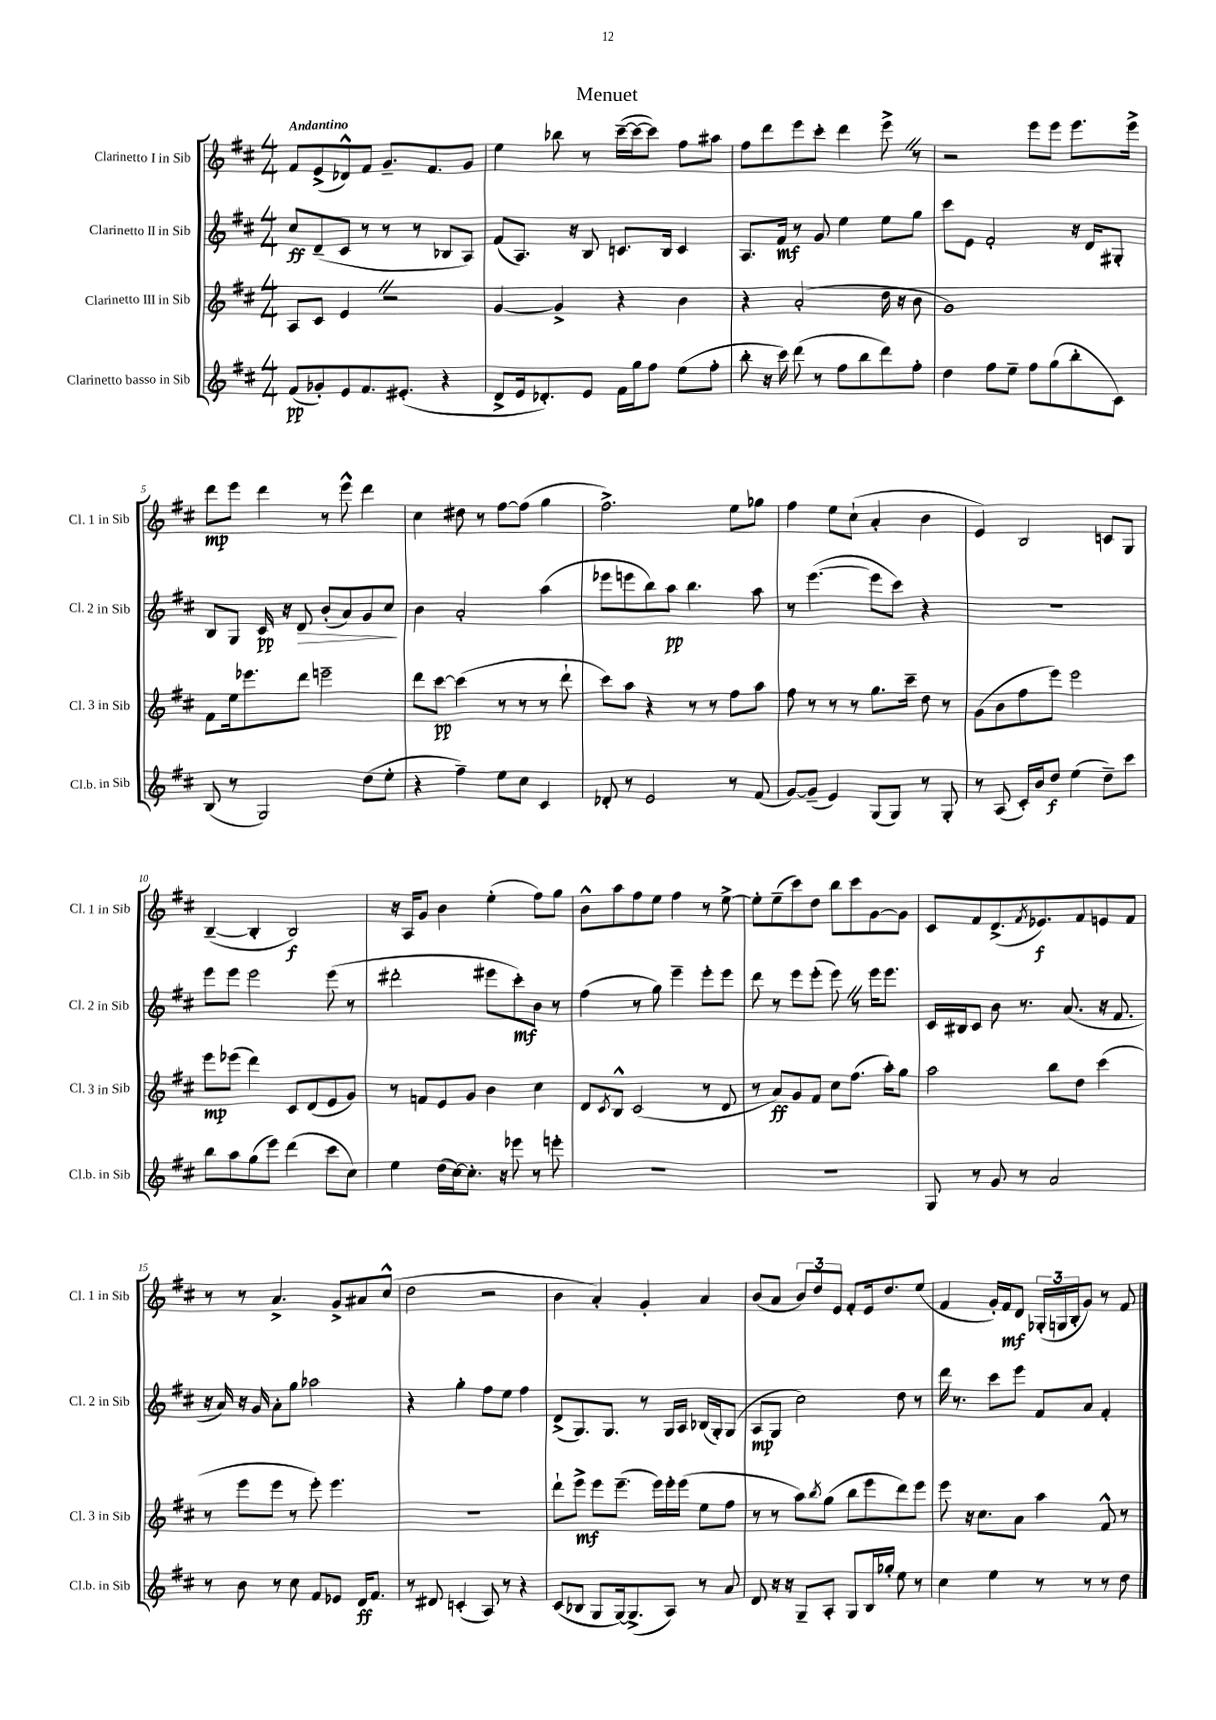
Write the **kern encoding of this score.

**kern	**dynam	**kern	**dynam	**kern	**dynam	**kern	**dynam
*part4	*part4	*part3	*part3	*part2	*part2	*part1	*part1
*staff4	*staff4	*staff3	*staff3	*staff2	*staff2	*staff1	*staff1
*I"Clarinetto basso in Sib	*	*I"Clarinetto III in Sib	*	*I"Clarinetto II in Sib	*	*I"Clarinetto I in Sib	*
*I'Cl.b. in Sib	*	*I'Cl. 3 in Sib	*	*I'Cl. 2 in Sib	*	*I'Cl. 1 in Sib	*
*clefG2	*	*clefG2	*	*clefG2	*	*clefG2	*
*k[f#c#]	*	*k[f#c#]	*	*k[f#c#]	*	*k[f#c#]	*
*M4/4	*	*M4/4	*	*M4/4	*	*M4/4	*
=1	=1	=1	=1	=1	=1	=1	=1
!	!	!	!	!	!	!LO:TX:a:B:t=Andantino	!
(8f#/L	pp	8A/L	.	8cc#/L	ff	8f#/L	.
8g-X'/)	.	8c#/J	.	(8d~/	.	(8e^/	.
8e/	.	4eZ/	.	8c#/J	.	8d-X^^/)	.
8.f#/	.	.	.	8r	.	8f#/J	.
.	.	2r	.	8r	.	8.g~/L	.
(8.e#X'/J	.	.	.	.	.	.	.
.	.	.	.	8r	.	.	.
.	.	.	.	.	.	8.f#/	.
4r	.	.	.	8B-X/L	.	.	.
.	.	.	.	8A/J)	.	8g/J	.
=2	=2	=2	=2	=2	=2	=2	=2
8d^/L	.	[4g/	.	(8f#/L	.	4ee\	.
16e/k	.	.	.	8.A/J)	.	.	.
8.d-X'/)	.	.	.	.	.	.	.
.	.	4g^/]	.	.	.	8bb-X\	.
.	.	.	.	16r	.	.	.
8e/J	.	.	.	8B/	.	8r	.
16f#\LL	.	4r	.	8.cn/L	.	([16ccc#~\LL	.
16gg\J	.	.	.	.	.	16ccc#\J_	.
8ff#\J	.	.	.	.	.	8ccc#\J])	.
.	.	.	.	16B/Jk	.	.	.
(8ee\L	.	4b\	.	4c/	.	8ff#\L	.
8ff#'\J	.	.	.	.	.	8aa#X\J	.
=3	=3	=3	=3	=3	=3	=3	=3
8bb'\	.	4r	.	8.A/L	.	8ff#\L	.
16r	.	.	.	.	.	8ddd\	.
16ccc#\)	.	.	.	16f#/Jk	mf	.	.
(8ddd\	.	(2a'/	.	8r	.	8eee\	.
8r	.	.	.	8g/	.	8ccc#'\J	.
8ff#\L	.	.	.	4ee\	.	4ddd\	.
8bb\	.	.	.	.	.	.	.
8ddd\)	.	16dd\	.	8ee\L	.	8eee^Z\	.
.	.	16r	.	.	.	.	.
8ff#'\J	.	8b\	.	8gg\J	.	8r	.
=4	=4	=4	=4	=4	=4	=4	=4
4dd\	.	1g)	.	8ccc#\L	.	2r	.
.	.	.	.	8e\J	.	.	.
8ff#\L	.	.	.	2f#'/	.	.	.
8ee~\J	.	.	.	.	.	.	.
8ff#\L	.	.	.	.	.	8eee\L	.
(8gg\	.	.	.	.	.	8eee\J	.
8bb'\	.	.	.	16r	.	8.eee\L	.
.	.	.	.	16d/KL	.	.	.
8c#\J)	.	.	.	8G#X'/J	.	.	.
.	.	.	.	.	.	16eee^\Jk	.
!!LO:LB:g=z
=5	=5	=5	=5	=5	=5	=5	=5
(8B/	.	8f#\L	.	8B/L	.	8ddd\L	mp
8r	.	16ee\k	.	8G/J	.	8eee\J	.
.	.	8.eee-X\	.	.	.	.	.
2G/)	.	.	.	16c#/	pp	4ddd\	.
.	.	.	.	16r	.	.	.
!	!	!	!	!	!LO:HP:b	!	!
.	.	8ddd\J	.	8d/	>	.	.
.	.	2eeen~\	.	(8b'/L	.	8r	.
.	.	.	.	8a/)	.	8eee^^\	.
(8dd\L	.	.	.	8g/	.	4ddd\	.
8ee'\J	.	.	.	8cc#/J	.	.	.
.	.	.	.	.	]	.	.
=6	=6	=6	=6	=6	=6	=6	=6
4r	.	8ddd\L	.	4b\	.	4cc#\	.
.	.	[8ccc#\J	pp	.	.	.	.
4ff#~\)	.	(4ccc#\]	.	2a'/	.	8dd#X\	.
.	.	.	.	.	.	8r	.
8ee\L	.	8r	.	.	.	[8ff#\L	.
8cc#\J	.	8r	.	.	.	(8ff#\J]	.
4c#/	.	8r	.	(4aa\	.	4gg\	.
.	.	8ddd`\	.	.	.	.	.
=7	=7	=7	=7	=7	=7	=7	=7
8d-X'/	.	8ccc#\L)	.	8eee-X\L	.	2.ff#^\)	.
8r	.	8aa\J	.	8eeen\	.	.	.
2e/	.	4r	.	8bb\)	.	.	.
.	.	.	.	8aa\J	pp	.	.
.	.	8r	.	4.bb\	.	.	.
.	.	8r	.	.	.	.	.
8r	.	8ff#\L	.	.	.	8ee\L	.
(8f#/	.	8aa\J	.	8aa\	.	8gg-X\J	.
=8	=8	=8	=8	=8	=8	=8	=8
[8g/L)	.	8ff#\	.	8r	.	4ff#\	.
(8g~/J]	.	8r	.	([4.eee\	.	.	.
4e/)	.	8r	.	.	.	8ee\L	.
.	.	8r	.	.	.	(8cc#`\J	.
(8G/L	.	8.gg\L	.	8eee\L]	.	4a'/	.
8G/J)	.	.	.	8ccc#\J)	.	.	.
.	.	16ccc#~\Jk	.	.	.	.	.
8r	.	8dd\	.	4r	.	4b\	.
8G'/	.	8r	.	.	.	.	.
=9	=9	=9	=9	=9	=9	=9	=9
8r	.	(8g\L	.	1r	.	4e/)	.
(8A/	.	8b\	.	.	.	.	.
16c#'/LL)	.	8ff#\	.	.	.	2B/	.
16b/J	.	.	.	.	.	.	.
8dd/J	f	8eee\J)	.	.	.	.	.
(4ee\	.	2eee\	.	.	.	.	.
8dd~\L)	.	.	.	.	.	8cn/L	.
8ccc#\J	.	.	.	.	.	8G/J	.
!!LO:LB:g=z
=10	=10	=10	=10	=10	=10	=10	=10
8bb\L	.	8eee\L	mp	8eee\L	.	([4B~/	.
8aa\	.	(8eee-X\J	.	8eee\J	.	.	.
(8gg\	.	4ddd\)	.	2eee\	.	4B'/]	.
8eee\J)	.	.	.	.	.	.	.
(4ddd\	.	8c#/L	.	.	.	2B/)	f
.	.	(8d/	.	.	.	.	.
8ccc#\L	.	8e/	.	(8eee\	.	.	.
8cc#\J)	.	8g/J)	.	8r	.	.	.
=11	=11	=11	=11	=11	=11	=11	=11
4ee\	.	8r	.	2ddd#X'\	.	16r	.
.	.	.	.	.	.	16A/KL	.
.	.	8fn/L	.	.	.	8g/J	.
(16dd\LL	.	8e/	.	.	.	4b\	.
[16cc#\J)	.	.	.	.	.	.	.
8.cc#'\J]	.	8g/J	.	.	.	.	.
.	.	4b\	.	8eee#X\L	.	(4ee'\	.
16r	.	.	.	.	.	.	.
8eee-X\	.	.	.	8ccc#'\)	mf	.	.
8r	.	4cc#\	.	8b\J	.	8ff#\L)	.
8eeen'\	.	.	.	8r	.	8gg\J	.
=12	=12	=12	=12	=12	=12	=12	=12
1r	.	8d/L	.	(4ff#\	.	8b^^\L	.
.	.	8qc#/	.	.	.	.	.
.	.	8B^^/J	.	.	.	8aa\	.
.	.	(2c#/	.	8r	.	8ff#\	.
.	.	.	.	8gg\)	.	8ee\J	.
.	.	.	.	4eee~\	.	4ff#\	.
.	.	8r	.	8eee'\L	.	8r	.
.	.	8d/	.	8eee\J	.	[8ee^\	.
=13	=13	=13	=13	=13	=13	=13	=13
1r	.	8r	.	8ddd\	.	8ee'\L]	.
.	.	8a/L)	ff	8r	.	(8ee~\	.
.	.	8g/	.	8eee\L	.	8ccc#\)	.
.	.	8f#/J	.	(8eee'\J	.	8dd\J	.
.	.	8cc#\L	.	8eeeZ\)	.	8bb\L	.
.	.	(8.ff#\J	.	8r	.	8ccc#\	.
.	.	.	.	16eee\KL	.	[8g\	.
.	.	16aa'\KL)	.	8.eee\J	.	.	.
.	.	8gg\J	.	.	.	8g\J]	.
=14	=14	=14	=14	=14	=14	=14	=14
8G/	.	2aa\	.	16c#/LL	.	8c#/L	.
.	.	.	.	16B#X/J	.	.	.
8r	.	.	.	8c#/J	.	8f#/	.
8g/	.	.	.	8b\	.	(8.d^/	.
8r	.	.	.	8.r	.	.	.
.	.	.	.	.	.	8qf#/	.
.	.	.	.	.	.	8.e-X/)	f
2a/	.	8bb\L	.	.	.	.	.
.	.	.	.	(8.a/	.	.	.
.	.	8dd\J	.	.	.	8f#/	.
.	.	(4ccc#\	.	16r	.	8en/	.
.	.	.	.	8.f#/	.	.	.
.	.	.	.	.	.	8f#/J	.
!!LO:LB:g=z
=15	=15	=15	=15	=15	=15	=15	=15
8r	.	8r	.	16r	.	8r	.
.	.	.	.	16a/)	.	.	.
8b\	.	8eee\L	.	16r	.	8r	.
.	.	.	.	16g/	.	.	.
8r	.	8eee\J	.	8a'\L	.	4.a^/	.
8cc#\	.	8r	.	8gg\J	.	.	.
8f#/L	.	8eee'\)	.	2aa-X\	.	.	.
8e-X/J	.	4.eee\	.	.	.	8g^/L	.
16d/KL	ff	.	.	.	.	8a#X/	.
8.f#/J	.	.	.	.	.	.	.
.	.	.	.	.	.	(8cc#^^/J	.
=16	=16	=16	=16	=16	=16	=16	=16
8r	.	1r	.	4r	.	2dd\	.
8d#X/	.	.	.	.	.	.	.
(4cn'/	.	.	.	4gg'\	.	.	.
8A/)	.	.	.	8ff#\L	.	2r	.
8r	.	.	.	8ee\J	.	.	.
4r	.	.	.	4ff#\	.	.	.
=17	=17	=17	=17	=17	=17	=17	=17
(8c#/L	.	8ddd`\L	.	(8d^/L	.	4b\	.
8B-X/J	.	8eee^\J	mf	8.G/)	.	.	.
8G/L	.	8eee\L	.	.	.	4a'/)	.
.	.	.	.	8.G/J	.	.	.
[16G/k)	.	(8.eee~\J	.	.	.	.	.
(8.G^/]	.	.	.	.	.	.	.
.	.	.	.	8r	.	4g'/	.
.	.	16eee\LL)	.	.	.	.	.
8A/J)	.	16eee'\	.	16G/LL	.	.	.
.	.	(16eee\JJ	.	16A/JJ	.	.	.
8r	.	8ee\L	.	(16B-X/LL	.	4a/	.
.	.	.	.	16G'/J)	.	.	.
8a/	.	8ff#\J	.	(8G/J	.	.	.
=18	=18	=18	=18	=18	=18	=18	=18
8d/	.	8r	.	8A/L	mp	(8b/L	.
16r	.	8r	.	8G/J	.	8a/J	.
16r	.	.	.	.	.	.	.
8G~/L	.	8aa\L)	.	2cc#\)	.	12b/L)	.
.	.	.	.	.	.	12dd/	.
.	.	8qbb/	.	.	.	.	.
8A'/J	.	(8gg\J	.	.	.	.	.
.	.	.	.	.	.	12e/J	.
8G/L	.	8bb\L	.	.	.	8f#'/L	.
16B/L	.	8eee\	.	.	.	16e/k	.
16gg-X'/JJ	.	.	.	.	.	8.dd/	.
8ee\	.	8ddd\)	.	8dd\	.	.	.
8r	.	8eee\J	.	8r	.	(8ee/J	.
=19	=19	=19	=19	=19	=19	=19	=19
4cc#\	.	8eee\	.	16ddd\	.	4f#/	.
.	.	.	.	8.r	.	.	.
.	.	16r	.	.	.	.	.
.	.	8.cc#\L	.	.	.	.	.
4ee\	.	.	.	8ccc#\L	.	16g'/LL)	.
.	.	.	.	.	.	16f#/J	mf
.	.	8a\J	.	8eee\J	.	8d/J	.
8r	.	4aa\	.	8f#/L	.	(24G-X'/LL	.
.	.	.	.	.	.	24Gn/	.
.	.	.	.	.	.	24B'/J	.
8r	.	.	.	8a/J	.	8g/J)	.
8r	.	8f#^^/	.	4f#'/	.	8r	.
8dd\	.	8r	.	.	.	8f#/	.
==	==	==	==	==	==	==	==
*-	*-	*-	*-	*-	*-	*-	*-
